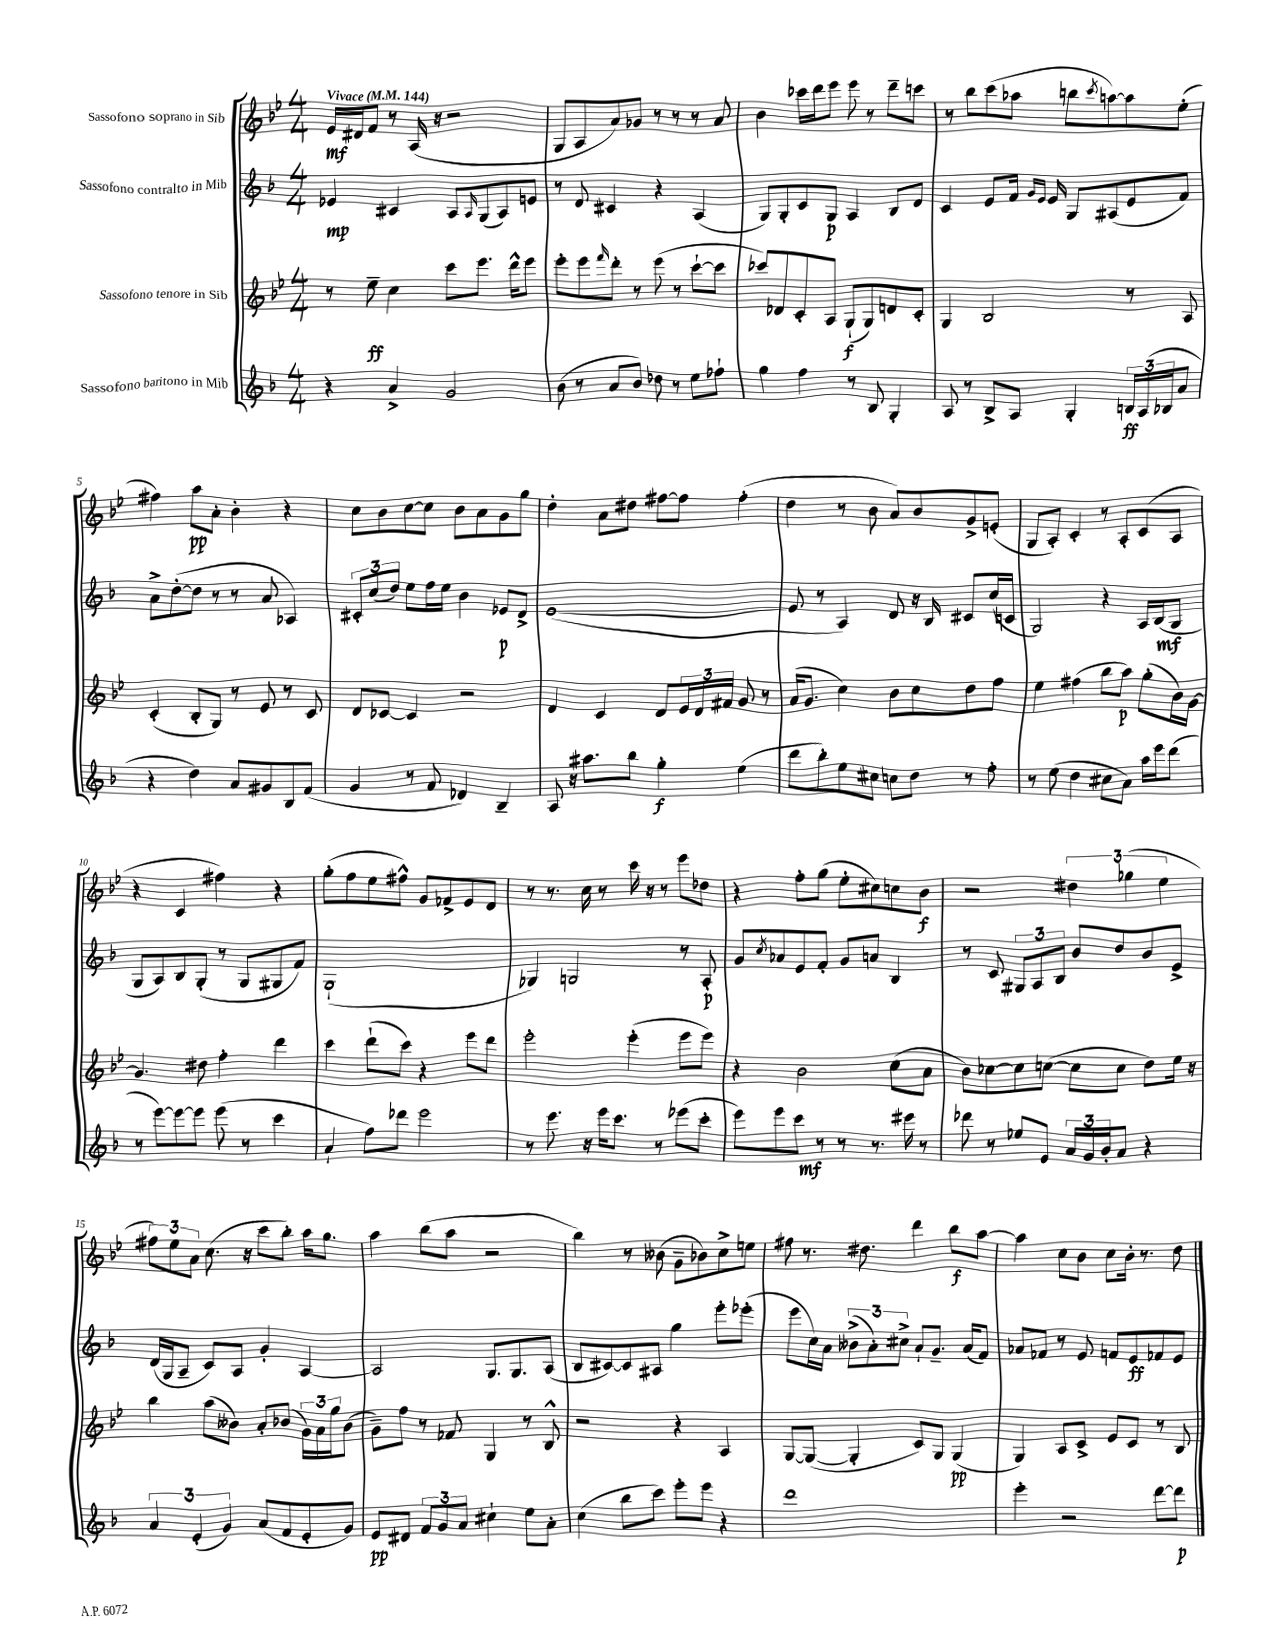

**kern	**dynam	**kern	**dynam	**kern	**dynam	**kern	**dynam
*part4	*part4	*part3	*part3	*part2	*part2	*part1	*part1
*staff4	*staff4	*staff3	*staff3	*staff2	*staff2	*staff1	*staff1
*I"Sassofono baritono in Mib	*	*I"Sassofono tenore in Sib	*	*I"Sassofono contralto in Mib	*	*I"Sassofono soprano in Sib	*
*clefG2	*	*clefG2	*	*clefG2	*	*clefG2	*
*k[b-]	*	*k[b-e-]	*	*k[b-]	*	*k[b-e-]	*
*M4/4	*	*M4/4	*	*M4/4	*	*M4/4	*
*MM144	*	*MM144	*	*MM144	*	*MM144	*
=1	=1	=1	=1	=1	=1	=1	=1
!	!	!	!	!	!	!LO:TX:a:B:t=Vivace	!
4r	.	8r	.	4e-X/	mp	16e-/LL	mf
.	.	.	.	.	.	16d#X/J	.
.	.	8ee-~\	ff	.	.	8f/J	.
4a^/	.	4cc\	.	4c#X/	.	8r	.
.	.	.	.	.	.	(16A/	.
.	.	.	.	.	.	16r	.
2g/	.	8ccc\L	.	8A/L	.	2r	.
.	.	.	.	16qqA/	.	.	.
.	.	8.eee-\J	.	(8G/	.	.	.
.	.	.	.	8A/)	.	.	.
.	.	16ddd^^\KL	.	.	.	.	.
.	.	8eee-\J	.	8en/J	.	.	.
=2	=2	=2	=2	=2	=2	=2	=2
(8b-\	.	8eee-'\L	.	8r	.	8G/L	.
8r	.	8eee-\	.	8d/	.	8A/	.
.	.	16qqfff/	.	.	.	.	.
8a/L	.	8ddd'\J	.	4c#X/	.	8a/)	.
8b-/J)	.	8r	.	.	.	8g-X/J	.
8dd-X\	.	(8eee-\	.	4r	.	8r	.
8r	.	8r	.	.	.	8r	.
8ee\L	.	[8ccc`\L	.	(4A/	.	8r	.
8ff-X`\J	.	8ccc\J]	.	.	.	8a/	.
=3	=3	=3	=3	=3	=3	=3	=3
4gg\	.	8ccc-X/L)	.	8G/L)	.	4b-\	.
.	.	8d-X/	.	8G'/	.	.	.
4ff\	.	8c'/	.	8c/	.	16ccc-X\LL	.
.	.	.	.	.	.	16ddd\J	.
.	.	8A/J	.	8G/J	p	8eee-\J	.
8r	.	(8G`/L	f	4A/	.	8eee-\	.
8B-/	.	8G/)	.	.	.	8r	.
4G'/	.	8dn/	.	8B-/L	.	8ddd~\L	.
.	.	8c'/J	.	8d/J	.	8cccn\J	.
=4	=4	=4	=4	=4	=4	=4	=4
8A/	.	4G/	.	4c/	.	8r	.
8r	.	.	.	.	.	8bb-\L	.
8B-^/L	.	2B-/	.	8e/L	.	(8ccc\	.
8A/J	.	.	.	16f/Jk	.	8aa-X\J	.
.	.	.	.	16qqg/LL	.	.	.
.	.	.	.	16qqe/JJ	.	.	.
.	.	.	.	16e/	.	.	.
4G'/	.	.	.	8G/L	.	8bbn\L	.
.	.	.	.	.	.	8qccc/	.
.	.	.	.	(8A#X/	.	[8aan\)	.
24Bn/LL	ff	8r	.	8e/	.	8aa\]	.
(24A/	.	.	.	.	.	.	.
24B-X/J	.	.	.	.	.	.	.
8a/J	.	8A/	.	8f/J)	.	(8ee-'\J	.
!!LO:LB:g=z
=5	=5	=5	=5	=5	=5	=5	=5
4r	.	(4c'/	.	8a^\L	.	4ff#X\)	.
.	.	.	.	([8dd'\	.	.	.
4dd\)	.	8B-'/L	.	8dd\J]	.	8aa\L	pp
.	.	8G/J)	.	8r	.	8a'\J	.
8a/L	.	8r	.	8r	.	4b-'\	.
8g#X/	.	8e-/	.	8a/	.	.	.
8B-/	.	8r	.	4A-X/)	.	4r	.
(8f/J	.	8c/	.	.	.	.	.
=6	=6	=6	=6	=6	=6	=6	=6
4g/	.	8d/L	.	12c#X'/L	.	8cc\L	.
.	.	.	.	(12cc/	.	.	.
.	.	[8c-X/J	.	.	.	8b-\	.
.	.	.	.	12dd/J)	.	.	.
8r	.	4c-/]	.	8ee\L	.	[8cc\	.
8f/	.	.	.	16ff\L	.	8cc\J]	.
.	.	.	.	16ee\JJ	.	.	.
4d-X/)	.	2r	.	4b-\	.	8b-\L	.
.	.	.	.	.	.	8a\	.
4B-~/	.	.	.	8e-X/L	p	8g\	.
.	.	.	.	8d^/J	.	8gg\J	.
=7	=7	=7	=7	=7	=7	=7	=7
8A/	.	4d/	.	([1e	.	4dd'\	.
16r	.	.	.	.	.	.	.
8.aa#X\L	.	.	.	.	.	.	.
.	.	4c/	.	.	.	8a\L	.
8bb-\J	.	.	.	.	.	8dd#X\J	.
4gg'\	f	8d/L	.	.	.	[8ff#X\L	.
.	.	24e-/L	.	.	.	8ff#\J]	.
.	.	24d/	.	.	.	.	.
.	.	24f#X/JJ	.	.	.	.	.
(4ee\	.	8g/	.	.	.	(4ff#'\	.
.	.	8r	.	.	.	.	.
=8	=8	=8	=8	=8	=8	=8	=8
8ddd\L	.	(16a/KL	.	8e/]	.	4dd\	.
.	.	8.g/J	.	.	.	.	.
8bb-'\)	.	.	.	8r	.	.	.
8ee\	.	4cc\)	.	4A/)	.	8r	.
8cc#X\J	.	.	.	.	.	8b-\	.
8ccn\L	.	8b-\L	.	8d/	.	8a/L)	.
8dd\J	.	8cc\	.	16r	.	8b-/	.
.	.	.	.	16B-/	.	.	.
8r	.	8dd\	.	8c#X/L	.	8g^/	.
8ff'\	.	8ff\J	.	(16cc/L	.	(8en'/J	.
.	.	.	.	16cn/JJ	.	.	.
=9	=9	=9	=9	=9	=9	=9	=9
8r	.	4ee-\	.	2G/)	.	8G/L	.
(8ee\	.	.	.	.	.	8A'/J)	.
4dd\	.	(4ff#X\	.	.	.	4c'/	.
8cc#X\L	.	8bb-\L	.	4r	.	8r	.
8a\J)	.	8aa\J)	p	.	.	8A'/L	.
16aa\LL	.	(8gg'\L	.	16A/LL	.	(8c/	.
16eee\J	.	.	.	(16B-/J	mf	.	.
(8ddd\J	.	16b-\L)	.	8G/J	.	8A/J	.
.	.	[16g\JJ	.	.	.	.	.
!!LO:LB:g=z
=10	=10	=10	=10	=10	=10	=10	=10
8r	.	4.g/]	.	8G/L	.	4r	.
[8eee\L)	.	.	.	8A/)	.	.	.
8eee\_	.	.	.	8B-/	.	4c/	.
8eee\J]	.	8dd#X\	.	(8G'/J	.	.	.
(8eee\	.	4ff'\	.	8r	.	4ff#X\)	.
8r	.	.	.	8G/L	.	.	.
4ccc\	.	4ddd\	.	8G#X/	.	4r	.
.	.	.	.	8f/J)	.	.	.
=11	=11	=11	=11	=11	=11	=11	=11
4a`/	.	4ccc\	.	(1G`	.	(8gg'\L	.
.	.	.	.	.	.	8ff\	.
8ff\L)	.	(8ddd`\L	.	.	.	8ee-\	.
8ddd-X\J	.	8ccc\J)	.	.	.	8ff#X^^\J)	.
2eee\	.	4r	.	.	.	8g/L	.
.	.	.	.	.	.	8f-X^/	.
.	.	8eee-\L	.	.	.	8e-/	.
.	.	8ddd\J	.	.	.	8d/J	.
=12	=12	=12	=12	=12	=12	=12	=12
8r	.	2eee-'\	.	4G-X/)	.	8r	.
8.eee\	.	.	.	.	.	8.r	.
.	.	.	.	2Gn/	.	.	.
16r	.	.	.	.	.	16cc\	.
16eee\KL	.	.	.	.	.	8r	.
8.ccc\J	.	.	.	.	.	.	.
.	.	(4eee-'\	.	.	.	16ccc\	.
.	.	.	.	.	.	16r	.
8r	.	.	.	.	.	8r	.
(8eee-X\L	.	8eee-\L	.	8r	.	8eee-\L	.
8ccc'\J	.	8eee-\J)	.	8A'/	p	8dd-X\J	.
=13	=13	=13	=13	=13	=13	=13	=13
8eee\L)	.	4r	.	8g/L	.	4r	.
.	.	.	.	8qcc/	.	.	.
8eee\	.	.	.	8a-X/	.	.	.
8ccc\J	mf	2b-\	.	8e/	.	8ff'\L	.
8r	.	.	.	8f'/J	.	(8gg\J	.
8r	.	.	.	8g/L	.	8ee-'\L	.
8.r	.	.	.	8an/J	.	8cc#X\)	.
.	.	(8cc\L	.	4B-/	.	8ccn\	.
16eee#X\	.	.	.	.	.	.	.
8r	.	8a\J	.	.	.	8b-\J	f
=14	=14	=14	=14	=14	=14	=14	=14
8ddd-X\	.	8b-\L)	.	8r	.	2r	.
8r	.	[8cc-X\	.	8c/	.	.	.
8ee-X/L	.	8cc-\]	.	12G#X/L	.	.	.
.	.	.	.	12A/	.	.	.
8e/J	.	([8ccn\J	.	.	.	.	.
.	.	.	.	12B-/J	.	.	.
24a/LL	.	8cc\L]	.	8b-/L	.	6dd#X\	.
24g/	.	.	.	.	.	.	.
24b-'/J	.	.	.	.	.	.	.
8a/J	.	8cc\J	.	8dd/	.	.	.
.	.	.	.	.	.	(6gg-X\	.
4r	.	8dd\L)	.	8b-/	.	.	.
.	.	.	.	.	.	6ee-\	.
.	.	16ee-\Jk	.	8e^/J	.	.	.
.	.	16r	.	.	.	.	.
!!LO:LB:g=z
=15	=15	=15	=15	=15	=15	=15	=15
6a/	.	4bb-\	.	(16d/LL	.	12ff#X\L)	.
.	.	.	.	16G/J	.	.	.
.	.	.	.	.	.	12ee-\	.
.	.	.	.	8A~/J	.	.	.
(6e'/	.	.	.	.	.	12a\J	.
.	.	(8aa\L	.	8c/L)	.	(8.cc\	.
6g/)	.	.	.	.	.	.	.
.	.	8b--X\J)	.	8A/J	.	.	.
.	.	.	.	.	.	16r	.
(8a/L	.	8a'/L	.	4g'/	.	8ccc\L	.
8f/	.	(8b-X/J	.	.	.	8bb-'\J)	.
8e'/	.	24g\LL)	.	[4A/	.	16aa\KL	.
.	.	24a\	.	.	.	.	.
.	.	.	.	.	.	8.gg\J	.
.	.	24gg\J	.	.	.	.	.
8g/J)	.	(8b-\J	.	.	.	.	.
=16	=16	=16	=16	=16	=16	=16	=16
8e/L	pp	8g~\L)	.	2A/]	.	4aa\	.
8d#X/J	.	8ff\J	.	.	.	.	.
12f/L	.	8r	.	.	.	(8bb-\L	.
12g/	.	.	.	.	.	.	.
.	.	8f-X/	.	.	.	8aa\J	.
12a/J	.	.	.	.	.	.	.
4cc#X`\	.	4G/	.	8.G/L	.	2r	.
.	.	.	.	8.G/	.	.	.
8ee\L	.	8r	.	.	.	.	.
8a'\J	.	8B-^^/	.	(8A/J	.	.	.
=17	=17	=17	=17	=17	=17	=17	=17
(4cc\	.	2r	.	8B-/L	.	4bb-\)	.
.	.	.	.	[8c#X/)	.	.	.
8bb-\L	.	.	.	8c#/]	.	8r	.
8ccc\J)	.	.	.	8A#X/J	.	(8b--X\	.
8eee'\L	.	4r	.	4gg\	.	8g~\L	.
8eee\J	.	.	.	.	.	8b-X\)	.
4r	.	4A/	.	8eee'\L	.	8cc^\	.
.	.	.	.	(8eee-X'\J	.	8een\J	.
=18	=18	=18	=18	=18	=18	=18	=18
1ddd	.	[8G/L	.	8eee\L	.	8ff#X\	.
.	.	(8G/J_	.	16cc\L)	.	8.r	.
.	.	.	.	16a\JJ	.	.	.
.	.	4G'/]	.	(12b--X^\L	.	.	.
.	.	.	.	.	.	8.dd#X\	.
.	.	.	.	12a'\)	.	.	.
.	.	.	.	12cc#X^\J	.	.	.
.	.	8c/L)	.	8a`/L	.	4ddd\	.
.	.	8G/J	.	8.g~/J	.	.	.
.	.	(4G/	pp	.	.	8bb-\L	f
.	.	.	.	(16a/KL	.	.	.
.	.	.	.	8f/J)	.	[8aa\J	.
=19	=19	=19	=19	=19	=19	=19	=19
4eee'\	.	4G/)	.	8a-X/L	.	4aa\]	.
.	.	.	.	8f-X/J	.	.	.
2r	.	8A/L	.	8r	.	8cc\L	.
.	.	8c^/J	.	8e/	.	8b-\J	.
.	.	8e-/L	.	8fn/L	.	8cc\L	.
.	.	8c/J	.	8e/	ff	16b-'\Jk	.
.	.	.	.	.	.	8.r	.
[8ddd\L	.	8r	.	8f-X/	.	.	.
8ddd\J]	p	8B-/	.	8e/J	.	8dd\	.
==	==	==	==	==	==	==	==
*-	*-	*-	*-	*-	*-	*-	*-
